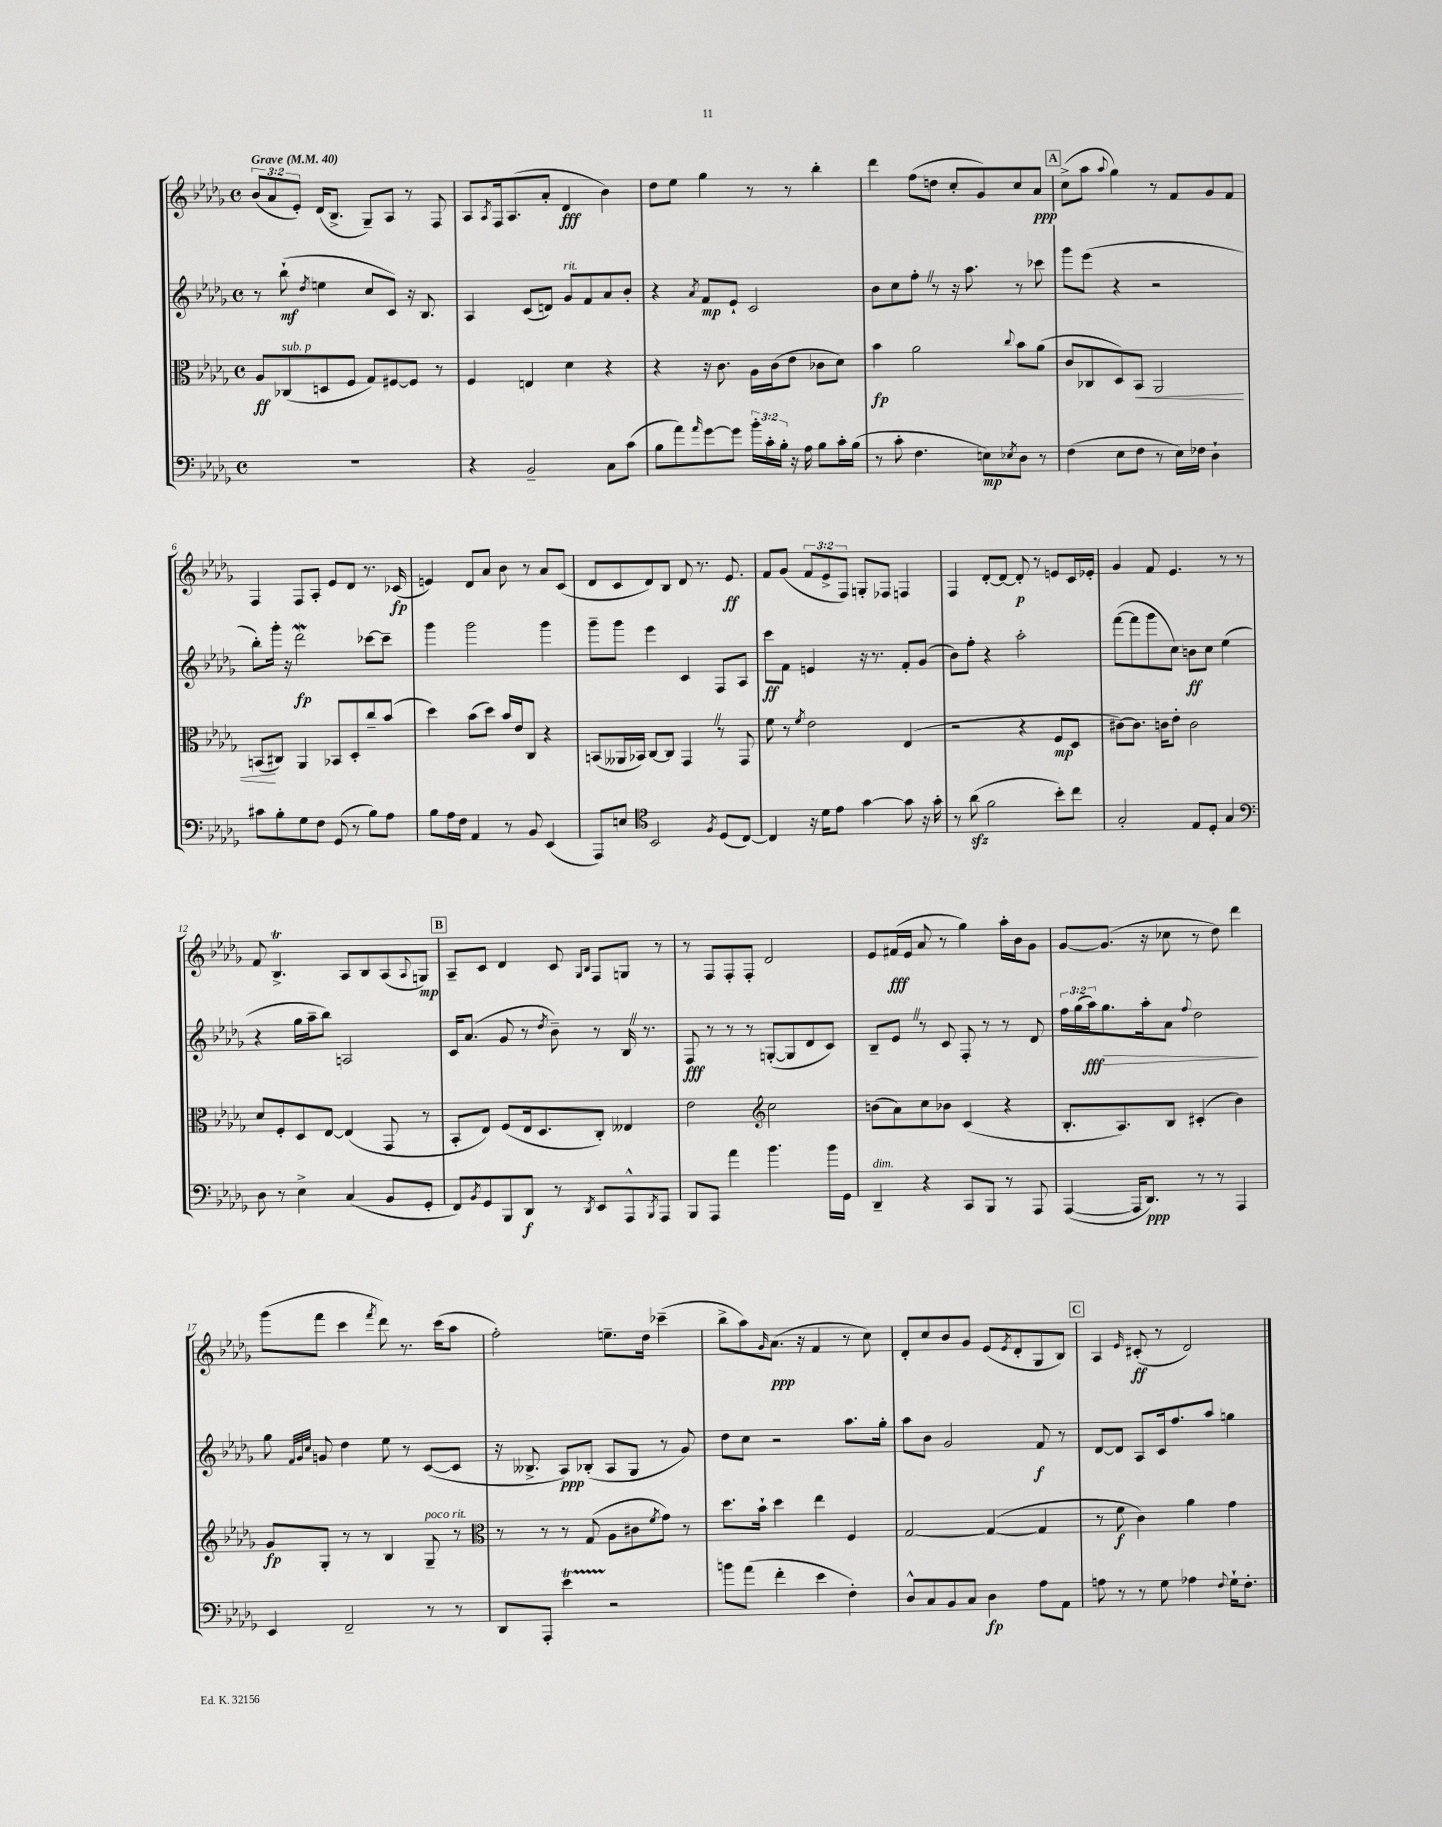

**kern	**kern	**kern	**kern
*staff4	*staff3	*staff2	*staff1
*clefF4	*clefC3	*clefG2	*clefG2
*k[b-e-a-d-g-]	*k[b-e-a-d-g-]	*k[b-e-a-d-g-]	*k[b-e-a-d-g-]
*M4/4	*M4/4	*M4/4	*M4/4
*met(c)	*met(c)	*met(c)	*met(c)
*MM40	*MM40	*MM40	*MM40
1r	8A-	8r	(12b-
.	.	.	12a-
.	(8C-	(8bb-`	.
.	.	.	12e-')
.	.	8qdd-	.
.	8D	4ee	(16d-
.	.	.	8.B-^
.	8F	.	.
.	8G-)	8cc	8G-~)
.	[8F#	8c)	8A-
.	8F#]	16r	8r
.	.	8.B-	.
.	8r	.	8F
=	=	=	=
4r	4F	4A-	8A-
.	.	.	8qA-
.	.	.	16F
.	.	.	(8.A-
2BB-~	4E	(8c	.
.	.	8d)	8a-'
.	4d-	8g-	4d-
.	.	8f	.
8C	4r	8a-	4b-)
(8c	.	8b-'	.
=	=	=	=
8B-	4r	4r	8dd-
8a-)	.	.	8ee-
16qqa-	.	8qa-	.
[8g-	16r	8f	4gg-
.	8.c	.	.
8g-]	.	8e-`	.
24b-'	16A-	2c	8r
24c'	.	.	.
.	(16c	.	.
24B-'	.	.	.
16r	8e-	.	8r
16A-	.	.	.
8B-	8c-	.	4bb-'
16c'	8d-)	.	.
(16B-	.	.	.
=	=	=	=
8r	4b-	8b-	4ddd-
8c'	.	8cc	.
4.F	2a-	8ff'	(8ff
.	.	8r	8dd
.	.	16r	8cc'
.	.	8.aa-	.
8E)	.	.	8g-)
8qE-	8qqcc	.	.
8D-	8b-	8r	8cc
8r	(8a-	8ccc-	8a-
=	=	=	=
(4F	8c	8ggg-	(8cc^
.	8C-	(8eee-	8aa-
.	.	.	8qqaa-
8E-	8D-)	4r	4gg-)
8F	8BB-	.	.
8r	2AA-	2r	8r
16E-)	.	.	8f
16F-	.	.	.
4D-`	.	.	8g-
.	.	.	8f
=	=	=	=
8c#	(8BB	8bb-')	4F
8B-'	8C#)	16ggg-'	.
.	.	16r	.
8G-	4AA-	2ddd-	8F
8F	.	.	8A-'
(8GG-	8BB-	.	8e-
8r	8D-'	.	8d-
8B-)	8cc~	[8ccc-	8.r
8A-	(8b-	8ccc-~]	.
.	.	.	(16c-
=	=	=	=
8B-	4dd-)	4ggg-	4e)
16A-	.	.	.
16F	.	.	.
4AA-	(8b-	2ggg-	8d-
.	8dd-)	.	8a-
8r	16b-	.	8b-
.	16e-	.	.
8BB-	8C	.	8r
(4EE-	4r	4ggg-	8a-
.	.	.	(8c
=	=	=	=
8AAA-)	(8BB	8ggg-~	8d-
8E	16AA--	8ggg-	8c
.	16BB-)	.	.
*clefC4	*	*	*
2BB-	[8C	4eee-	8d-)
.	8C]	.	8B-
.	4GG-	4c	8d-
.	.	.	8.r
8qF	.	.	.
(8D-	8r	8F	.
.	.	.	8.e-
[8C)	8GG-	8A-	.
=	=	=	=
4C]	8f	8ccc	8f
.	8r	8f	(8g-
.	8qf	.	.
16r	2e-	4e	12f
16d-	.	.	.
.	.	.	12e-^
8e-	.	.	.
.	.	.	12F)
[4g-	.	16r	8G'
.	.	8.r	.
.	.	.	8F-
8g-]	(4E-	8f'	4F
16r	.	(8g-	.
16g-'	.	.	.
=	=	=	=
8r	2r	8b-)	4F
(8a-	.	8ff'	.
2f	.	4r	[8d-'
.	.	.	8d-_
.	4r	2aa-'	8d-']
.	.	.	8r
8b-')	8F	.	8e
8cc	8D-	.	16c
.	.	.	16e-'
=	=	=	=
2G-'	[8c#)	([8fff	4g-
.	8.c#]	8fff]	.
.	.	8ggg-	8f
.	16c	.	.
.	8e-'	8cc)	4.e-
8E-	2c	8b	.
8D-'	.	8cc	.
4G-	.	(4ee-	8r
.	.	.	8r
=	=	=	=
*clefF4	*	*	*
8D-	8d-	4r	8f
8r	8F'	.	4.B-^
4E-^	8D-	16gg-	.
.	.	16aa-~	.
.	[8E-	8bb-)	.
(4C	(4E-]	2A	8A-
.	.	.	8B-
8BB-	8GG-	.	(8A-
.	.	.	8qqA-
8GG-'	8r	.	8G)
=	=	=	=
8FF)	8BB-'	16c	8A-~
.	.	(8.a-	.
8qBB-	.	.	.
8GG-	8E-)	.	8c
8BBB-	(8F	8g-	4d-
8DD-	16E-	8r	.
.	8.D-	.	.
.	.	8qdd-	.
8r	.	8b-~)	8c
.	.	.	16qqG-
8qDD-	.	.	16qqB-
8EE-	8C')	8r	8F
8AAA-^^	4E--	16B-	8G
.	.	8.r	.
8qBBB-	.	.	.
8AAA-	.	.	8r
=	=	=	=
8BBB-	2e-	8F	8r
8AAA-	.	8r	8F
4a-	.	8r	8F'
.	.	8r	8F'
*	*clefG2	*	*
4.b-	2cc	([8G'	2d-
.	.	8G]	.
.	.	8d-	.
16b-	.	8c)	.
16GG-	.	.	.
=	=	=	=
4DD-~	(8b	8B-~	8e-
.	8a-)	8e-	(16f#
.	.	.	16e-
4r	8cc	8r	8a-
.	8b-	8c	8r
8CC	(4c	8F'	4gg-)
8BBB-	.	8r	.
8r	4r	8r	16aa-'
.	.	.	16b-
8AAA-	.	8d-	8g-
=	=	=	=
([4AAA-	8.B-'	24ff	[8g-
.	.	(24gg-	.
.	.	24aa-)	.
.	.	8.gg-	(8.g-]
.	8.A-)	.	.
16AAA-]	.	.	.
8.DD-)	.	16aa-'	16r
.	8B-	8a-	8cc-
.	.	8qqff	.
8r	(4c#'	2dd-	8r
8r	.	.	8dd-)
4AAA-	4b-)	.	4ddd-
=	=	=	=
4EE-	8g-	8gg-	(8ggg-
.	.	32qqf	.
.	.	32qqg-	.
.	.	32qqcc	.
.	8G-'	8g	8fff
2FF~	8r	4dd-	4ccc
.	8r	.	.
.	.	.	8qfff
.	4B-	8ee-	8ddd-)
.	.	8r	8.r
8r	8G-~	([8c	.
.	.	.	(16ccc
8r	8r	8c]	8aa-
=	=	=	=
*	*clefC3	*	*
8DD-	8r	16r	2ff')
.	.	8.B--^	.
8AAA-'	8r	.	.
4e-	8r	8A-)	.
.	(8G-	(8B-'	.
2r	8A-	8A-	8.ee~
.	8c#	8G-	.
.	.	.	16dd-
.	8qf	.	.
.	8g-)	8r	(4ccc-~
.	8r	8g-)	.
=	=	=	=
8b	8.dd-	8dd-	8bb-^
(8a-	.	8cc	8aa-)
.	16b-`	.	.
.	.	.	16qqg-
4f'	4dd-	2r	(8.a-
.	.	.	16r
4e-	4ee-	.	4f
4F')	4F	8.aa-	8r
.	.	.	8cc)
.	.	16gg-'	.
=	=	=	=
8D-^^	[2G-	8aa-	8d-'
8C	.	8b-	8cc
8BB-	.	2g-	8b-
8C	.	.	8g-
4D-	(4G-_	.	(8e-
.	.	.	8qe-
.	.	.	8d-'
8A-	4G-]	8f	8G-
8AA-	.	8r	8B-)
=	=	=	=
8A	8r	[8d-	4A-
8r	8f	8d-]	.
.	.	.	16qqe-
8r	4c)	8A-	(8c#'
8G-	.	16c	8r
.	.	8.ff	.
4A-	4a-	.	2d-)
.	.	8aa-	.
8qqF	.	.	.
16G-`	4g-	4gg	.
8.F'	.	.	.
==	==	==	==
*-	*-	*-	*-
